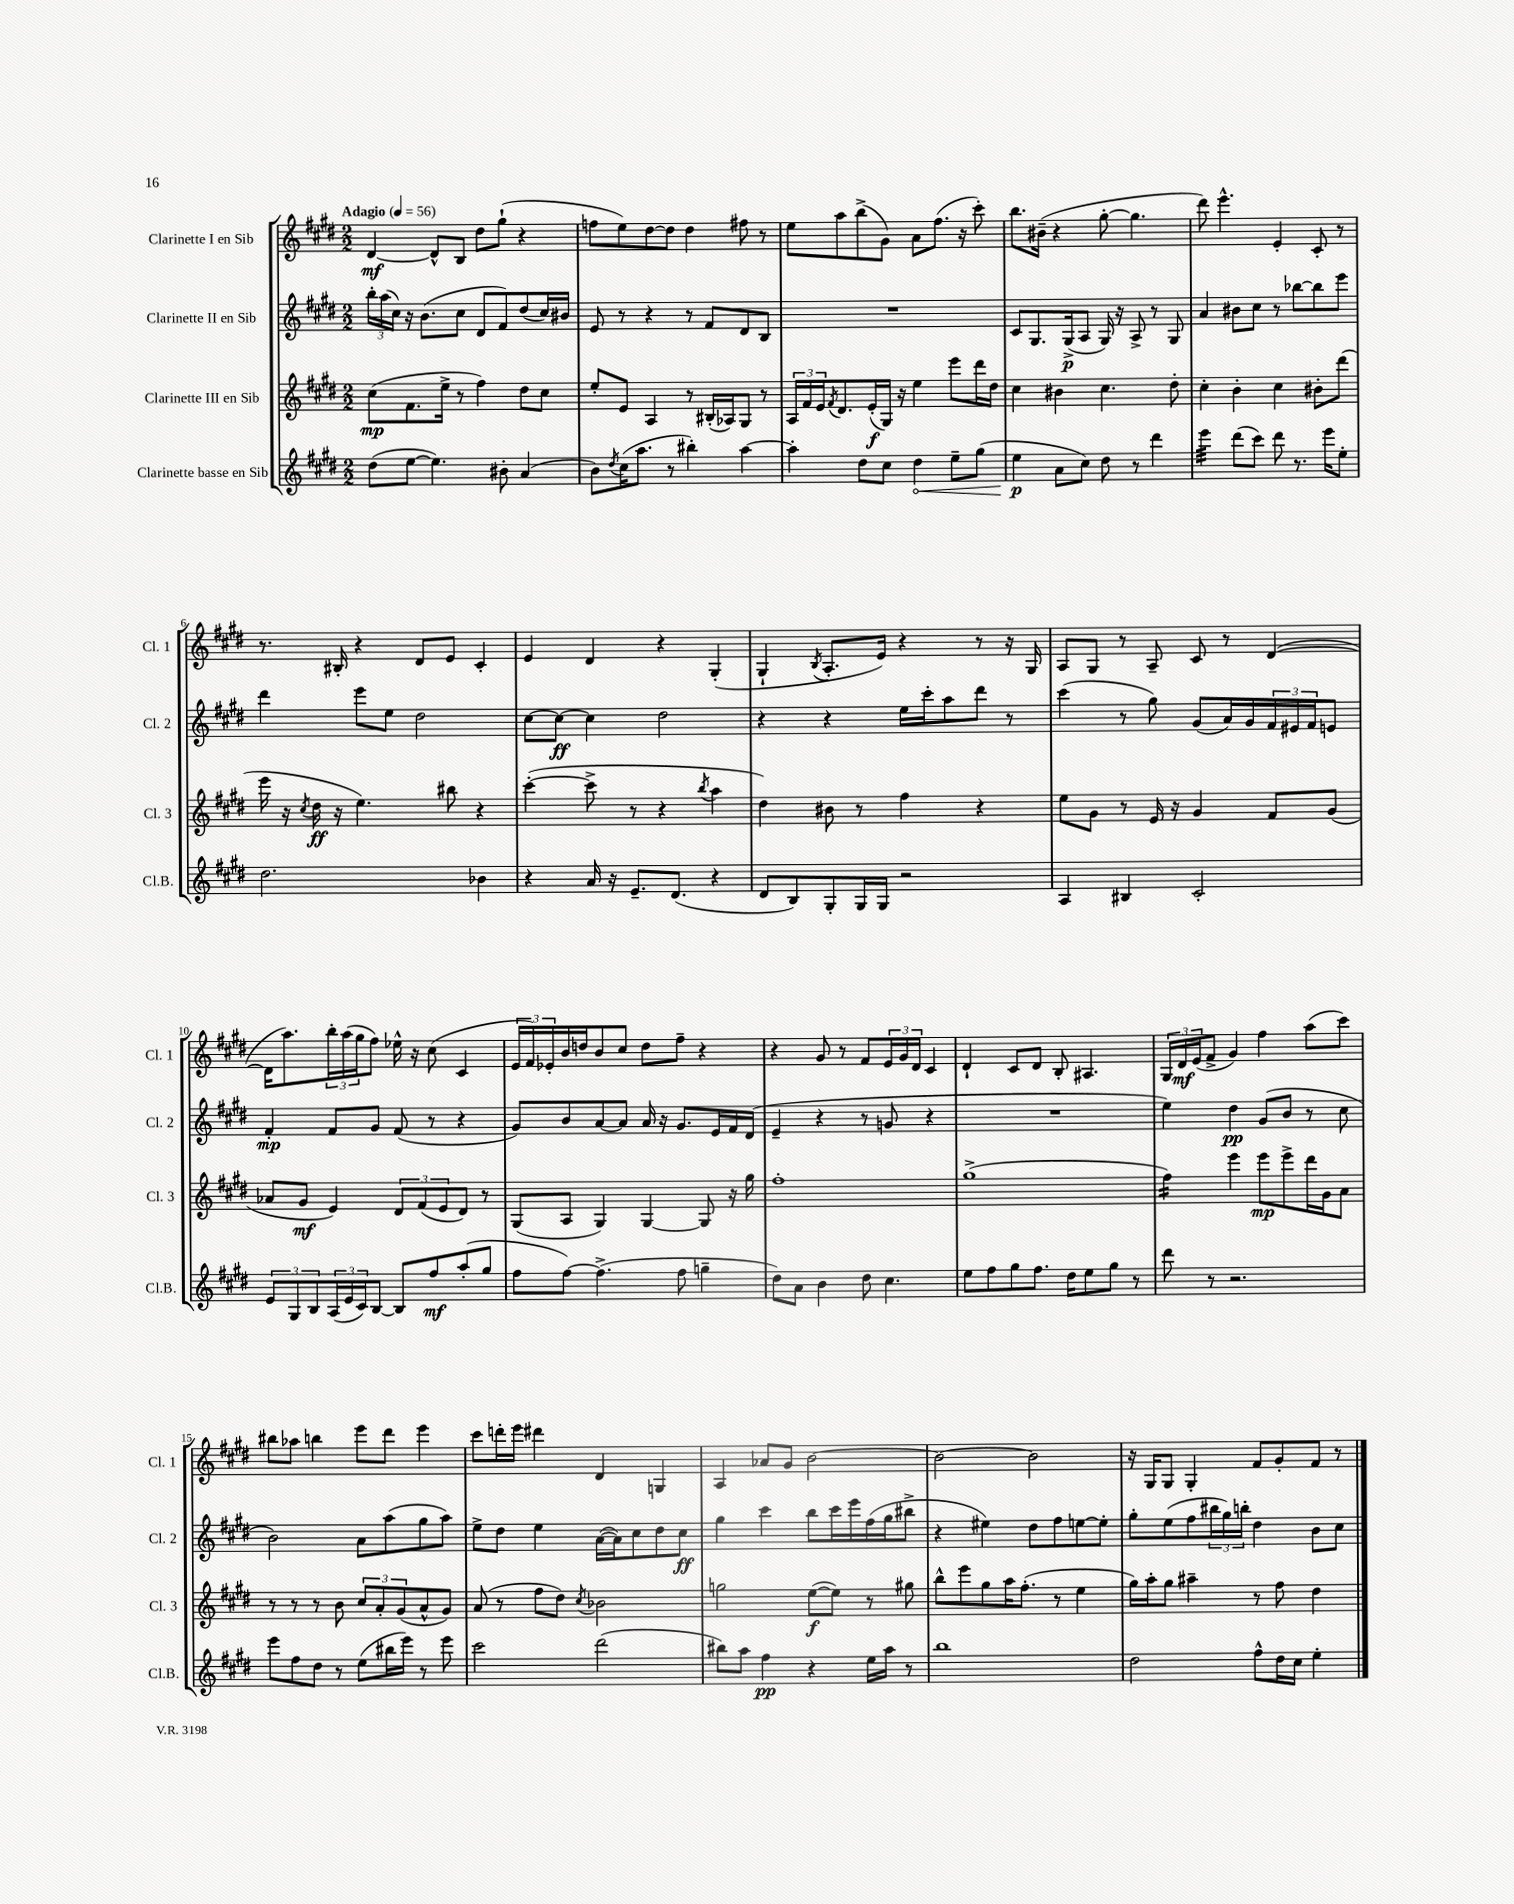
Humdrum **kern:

**kern	**kern	**kern	**kern
*staff4	*staff3	*staff2	*staff1
*clefG2	*clefG2	*clefG2	*clefG2
*k[f#c#g#d#]	*k[f#c#g#d#]	*k[f#c#g#d#]	*k[f#c#g#d#]
*M2/2	*M2/2	*M2/2	*M2/2
*MM56	*MM56	*MM56	*MM56
(8dd#\L	(8cc#\L	24bb'\LL	[4d#/
.	.	(24aa\	.
.	.	24cc#\JJ)	.
[8ee\J	8.f#\	16r	.
.	.	(8.b\L	.
4.ee\])	.	.	8d#^^/]L
.	16ee^\Jk	.	.
.	8r	8cc#\J	8B/J
.	4ff#\)	8d#/L	8dd#\L
8b#'\	.	8f#/)	(8gg#`\J
(4a/	8dd#\L	(8dd#/	4r
.	8cc#\J	16cc#/L)	.
.	.	16b#/JJ	.
=	=	=	=
8b\L)	8ee'/L	8e/	8ff\L
8qdd#/	.	.	.
(16cc#\K	8e/J	8r	8ee\)
8.aa\J	.	.	.
.	4A/	4r	[8dd#\
8r	.	.	8dd#\]J
4bb#'\)	8r	8r	4dd#\
.	(16B#'/LL	8f#/L	.
.	16A-/J)	.	.
[4aa\	8G#/J	8d#/	8ff#\
.	8r	8B/J	8r
=	=	=	=
4aa'\]	24A/LL	1r	8ee\L
.	24f#/	.	.
.	24e/J	.	.
.	8qf#/	.	.
.	8.d#/	.	8aa\
8dd#\L	.	.	(8bb^\
.	(16e'/L	.	.
8cc#\J	16G#/JJ)	.	8g#\J)
.	16r	.	.
4dd#\	4ee\	.	8a\L
.	.	.	(8.ff#\J
8ee~\L	8eee\L	.	.
.	.	.	16r
(8gg#\J	16ddd#\L	.	8ccc#'\)
.	16dd#\JJ	.	.
=	=	=	=
4ee\	4cc#\	8c#/L	8.bb\L
.	.	8.G#/	.
.	.	.	(16b#~\Jk
8a\L	4b#\	.	4r
.	.	(16G#^/k	.
8cc#\J)	.	8A/J	.
8dd#\	4.cc#\	16G#/)	[8gg#'\
.	.	16r	.
8r	.	8A^/	4.gg#\]
4ddd#\	.	8r	.
.	8dd#'\	8G#/	.
=	=	=	=
4eee\	4cc#'\	4a/	8ddd#\)
.	.	.	4.eee^^\
(8ddd#\L	4b'\	8b#\L	.
8ccc#\J)	.	8cc#\J	.
8ddd#\	4cc#\	8r	4e'/
8.r	.	[8bb-\L	.
.	8b#'\L	8bb-\]	8c#'/
16eee\LK	.	.	.
8ee'\J	(8ddd#\J	8eee\J	8r
=	=	=	=
2.dd#\	16eee\	4ddd#\	8.r
.	16r	.	.
.	8qcc#/	.	.
.	16dd#\	.	.
.	16r	.	16B#'/
.	4.ee\)	8eee\L	4r
.	.	8ee\J	.
.	.	2dd#\	8d#/L
.	8bb#\	.	8e/J
4b-\	4r	.	4c#'/
=	=	=	=
4r	([4ccc#'\	[8cc#\L	4e/
.	.	8cc#\_J	.
16a/	8ccc#^\]	4cc#\]	4d#/
16r	.	.	.
8.e~/L	8r	.	.
.	4r	2dd#\	4r
(8.d#/J	.	.	.
.	8qbb/	.	.
4r	4aa\	.	(4G#'/
=	=	=	=
8d#/L	4dd#\)	4r	4G#`/
8B/)	.	.	.
.	.	.	8qB/
8G#'/	8b#\	4r	8.A'/L
16G#/L	8r	.	.
16G#/JJ	.	.	16e/Jk)
2r	4ff#\	16ee\LL	4r
.	.	16ccc#'\J	.
.	.	8aa\	.
.	4r	8ddd#\J	8r
.	.	8r	16r
.	.	.	16G#/
=	=	=	=
4A/	8ee\L	(4ccc#\	8A/L
.	8g#\J	.	8G#/J
4B#/	8r	8r	8r
.	16e/	8gg#\)	8A~/
.	16r	.	.
2c#'/	4g#/	(8g#/L	8c#/
.	.	16a/L)	8r
.	.	16g#/	.
.	8f#/L	24f#/	([4d#/
.	.	24e#/	.
.	.	24f#/J	.
.	(8g#/J	8e/J	.
=	=	=	=
12e/L	8a-/L	4f#'/	16d#\]LK
.	.	.	8.aa\)
12G#/	.	.	.
.	8g#/J	.	.
12B/	.	.	.
(24A/L	4e/)	8f#/L	24bb'\L
24e/	.	.	(24aa\
24c#/J)	.	.	24gg#\J
[8B/J	.	8g#/J	8ff#\J)
8B/]L	12d#/L	(8f#/	16ee-^^\
.	.	.	16r
.	(12f#/	.	.
8ff#/	.	8r	(8cc#\
.	12e/	.	.
(8aa'/	8d#/J)	4r	4c#/
8gg#/J	8r	.	.
=	=	=	=
8ff#\L	(8G#/L	8g#/L)	24e/LL
.	.	.	24f#/)
.	.	.	24e-'/
[8ff#\J)	8A/J	8b/	16b/
.	.	.	16dd/J
(4.ff#^\]	4G#/)	[8a/	8b/
.	.	8a/]J	8cc#/J
.	[4G#/	16a/	8dd\L
.	.	16r	.
8ff#\	.	8.g#/L	8ff#~\J
4gg~\	8G#/]	.	4r
.	.	16e/L	.
.	16r	16f#/	.
.	16gg#\	(16d#/JJ	.
=	=	=	=
8dd#\L)	1ff#'	4e~/	4r
8a\J	.	.	.
4b\	.	4r	8g#/
.	.	.	8r
8dd#\	.	8r	8f#/L
4.cc#\	.	8g/	24e/L
.	.	.	24g#/
.	.	.	24d#/JJ
.	.	4r	4c#/
=	=	=	=
8ee\L	(1gg#^	1r	4d#`/
8ff#\	.	.	.
8gg#\	.	.	8c#/L
8.ff#\J	.	.	8d#/J
.	.	.	8B'/
16dd#\LK	.	.	.
8ee\	.	.	4.A#/
8gg#\J	.	.	.
8r	.	.	.
=	=	=	=
8ddd#\	4ff#\)	4ee\)	24G#/LL
.	.	.	24d#/
.	.	.	(24e/J
8r	.	.	8f#^/J
2.r	4eee\	4dd#\	4g#/)
.	8eee\L	(8g#/L	4ff#\
.	8eee^\	8b/J	.
.	16ddd#\L	8r	(8aa\L
.	16g#\J	.	.
.	8a\J	8cc#\	8ccc#\J)
=	=	=	=
8eee\L	8r	2b\)	8bb#\L
8ff#\	8r	.	8aa-\J
8dd#\J	8r	.	4bb\
8r	8b\	.	.
(8ee\L	12cc#/L	8a\L	8eee\L
.	12a'/	.	.
16bb#\L	.	(8aa\	8ddd#\J
.	(12g#/	.	.
16eee\JJ)	.	.	.
8r	8a^^/	8gg#\	4eee\
8eee\	8g#/J)	8aa\J)	.
=	=	=	=
2ccc#\	(8a/	8ee^\L	8ccc#\L
.	8r	8dd#\J	16ddd'\L
.	.	.	16eee\JJ
.	8ff#\L	4ee\	4ddd#\
.	8dd#\J)	.	.
.	8qcc#/	.	.
(2ddd#\	2b-\	([16a\LL	4d#/
.	.	16a\]J)	.
.	.	8cc#\	.
.	.	8dd#\	4G/
.	.	8cc#\J	.
=	=	=	=
8bb#\L)	2gg\	4gg#\	4A/
8aa\J	.	.	.
4ff#\	.	4ccc#\	8a-/L
.	.	.	8g#/J
4r	([8ee\L	8bb\L	[2b\
.	8ee\]J)	16ccc#\L	.
.	.	16eee\	.
16ee\LL	8r	(16ff#\	.
16aa\JJ	.	16gg#\J	.
8r	8gg#\	8bb#^\J	.
=	=	=	=
1bb	8bb^^\L	4r	2b\_
.	8eee\	.	.
.	8gg#\	4ee#\)	.
.	16aa\K	.	.
.	(8.ff#'\J	.	.
.	.	8dd#\L	2b\]
.	8r	8ff#\	.
.	4ee\	[8ee\	.
.	.	8ee'\]J	.
=	=	=	=
2dd#\	16gg#\LL)	8gg#'\L	16r
.	16aa'\J	.	16G#/LK
.	8gg#\J	(8ee\	8G#/J
.	4aa#~\	8ff#\	4G#'/
.	.	24bb#\L	.
.	.	24gg#\)	.
.	.	24bb'\JJ	.
8ff#^^\L	8r	4dd#\	8f#/L
16dd#\L	8ff#\	.	8g#'/
16cc#\JJ	.	.	.
4ee'\	4dd#\	8b\L	8f#/J
.	.	8cc#\J	8r
==	==	==	==
*-	*-	*-	*-
